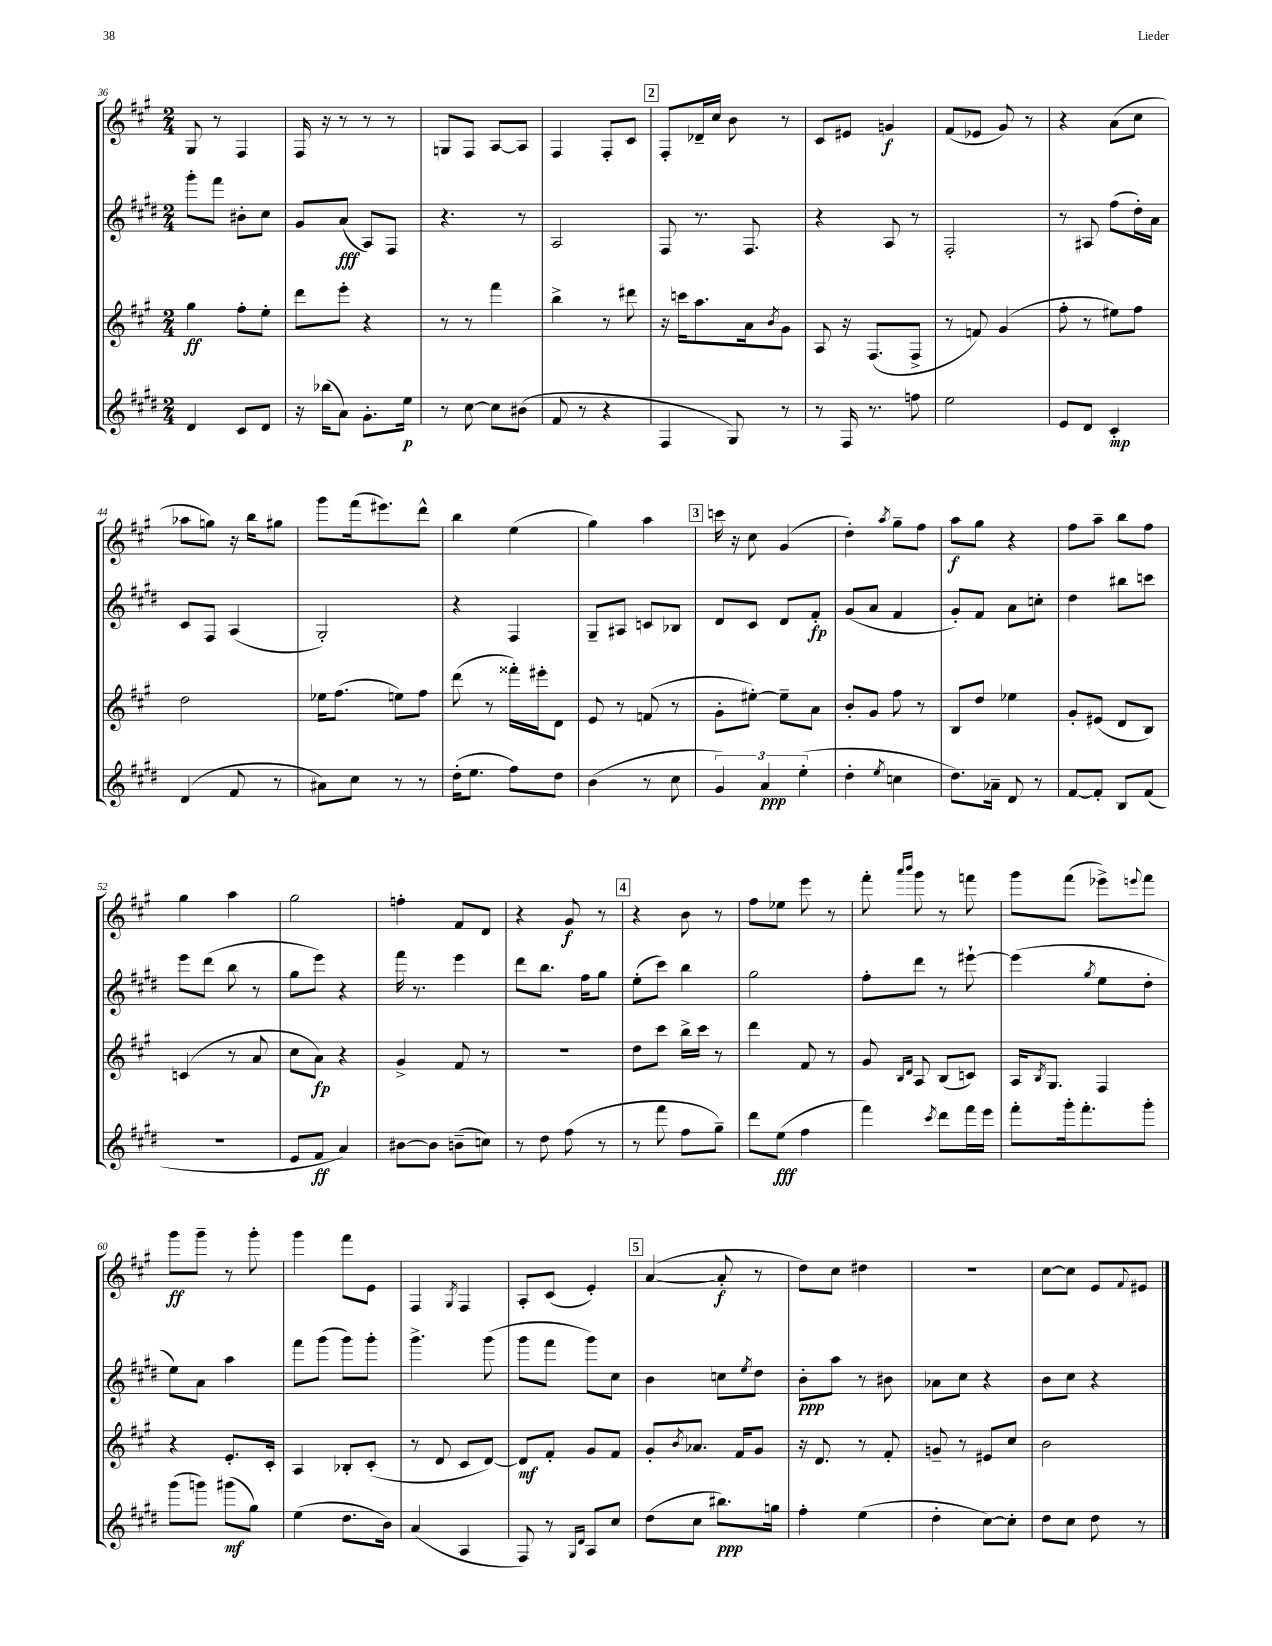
<<
\new StaffGroup <<
\new Staff = "s0" {
    \clef treble \key a \major \numericTimeSignature \time 2/4
    gis8 r8 fis4 |
    fis16 r16 r8 r8 r8 |
    g8 fis8 a8~ a8 |
    fis4 fis8-. cis'8 |
    \mark \markup { \box "2" } fis8-. des'16-- cis''16 b'8 r8 |
    cis'8 eis'8 g'4\f |
    fis'8( ees'8 gis'8) r8 |
    r4 a'8( cis''8 |
    aes''8 g''8) r16 b''16 gis''8 |
    gis'''8 fis'''16( eis'''8.) d'''8-^ |
    b''4 e''4( |
    gis''4) a''4 |
    \mark \markup { \box "3" } c'''16 r16 cis''8 gis'4( |
    d''4-.) \acciaccatura { a''8 } gis''8-- fis''8 |
    a''8\f gis''8 r4 |
    fis''8 a''8-- b''8 fis''8 |
    gis''4 a''4 |
    gis''2 |
    f''4-. fis'8 d'8 |
    r4 gis'8\f r8 |
    \mark \markup { \box "4" } r4 b'8 r8 |
    fis''8 ees''8 e'''8 r8 |
    fis'''8-. \grace { a'''16 b'''16 } gis'''8 r8 f'''8 |
    gis'''8 fis'''8( ees'''8->) \appoggiatura { e'''8 } fis'''8 |
    gis'''8\ff gis'''8-- r8 gis'''8-. |
    gis'''4 fis'''8 e'8 |
    fis4 \acciaccatura { gis8 } fis4 |
    a8-. cis'8( e'4-.) |
    \mark \markup { \box "5" } a'4~( a'8-.\f r8 |
    d''8) cis''8 dis''4 |
    R2 |
    cis''8~ cis''8 e'8 \appoggiatura { fis'8 } eis'8 \bar "|." |
}
\new Staff = "s1" {
    \clef treble \key e \major \numericTimeSignature \time 2/4
    gis'''8-. fis'''8 bis'8-. cis''8 |
    gis'8 a'8\fff( a8) fis8 |
    r4. r8 |
    a2 |
    \mark \markup { \box "2" } fis8 r8. fis8. |
    r4 a8 r8 |
    fis2-. |
    r8 ais8 fis''8( dis''16-.) a'16 |
    cis'8 fis8 a4( |
    gis2-.) |
    r4 fis4 |
    gis8-- ais8 c'8 bes8 |
    \mark \markup { \box "3" } dis'8 cis'8 dis'8 fis'8-.\fp |
    gis'8( a'8 fis'4 |
    gis'8-.) fis'8 a'8 c''8-. |
    dis''4 bis''8 c'''8 |
    e'''8 dis'''8( b''8 r8 |
    gis''8 e'''8) r4 |
    fis'''16 r8. e'''4 |
    dis'''8 b''8. fis''16 gis''8 |
    \mark \markup { \box "4" } e''8-.( cis'''8) b''4 |
    gis''2 |
    fis''8-. dis'''8 r8 eis'''8~-! |
    eis'''4( \acciaccatura { gis''8 } e''8 dis''8-. |
    e''8) a'8 a''4 |
    fis'''8 gis'''8( gis'''8) gis'''8-. |
    gis'''4.-> gis'''8( |
    gis'''8 fis'''8 gis'''8) cis''8 |
    \mark \markup { \box "5" } b'4 c''8 \acciaccatura { e''8 } dis''8 |
    b'8-.\ppp a''8 r8 bis'8 |
    aes'8 cis''8 r4 |
    b'8 cis''8 r4 \bar "|." |
}
\new Staff = "s2" {
    \clef treble \key a \major \numericTimeSignature \time 2/4
    gis''4\ff fis''8-. e''8-. |
    d'''8 e'''8-. r4 |
    r8 r8 fis'''4 |
    b''4-> r8 dis'''8 |
    \mark \markup { \box "2" } r16 c'''16 a''8. a'16 \acciaccatura { b'8 } gis'8 |
    a8 r16 fis8.( fis8-> |
    r8 f'8) gis'4( |
    fis''8-. r8 eis''8) fis''8 |
    d''2 |
    ees''16 fis''8.( e''8) fis''8 |
    d'''8( r8 fisis'''16-.) eis'''16-. d'8 |
    e'8 r8 f'8( r8 |
    \mark \markup { \box "3" } gis'8-. eis''8~-.) eis''8-- a'8 |
    b'8-. gis'8 fis''8 r8 |
    b8 d''8 ees''4 |
    gis'8-. eis'8( d'8 b8) |
    c'4( r8 a'8 |
    cis''8 a'8\fp) r4 |
    gis'4-> fis'8 r8 |
    r2 |
    \mark \markup { \box "4" } d''8 cis'''8 b''16-> cis'''16 r8 |
    d'''4 fis'8 r8 |
    gis'8 \grace { b16 d'16 } a8 b8( c'8) |
    a16 \acciaccatura { b8 } gis8. fis4 |
    r4 e'8.-. cis'16-. |
    a4 bes8-. cis'8-.( |
    r8 d'8 cis'8 d'8~) |
    d'8\mf fis'8-. gis'8 fis'8 |
    \mark \markup { \box "5" } gis'8-. \acciaccatura { b'8 } aes'8. fis'16 gis'8 |
    r16 d'8. r8 fis'8-. |
    g'8-- r8 eis'8 cis''8 |
    b'2 \bar "|." |
}
\new Staff = "s3" {
    \clef treble \key e \major \numericTimeSignature \time 2/4
    dis'4 cis'8 dis'8 |
    r16 bes''16( a'8) gis'8.-. e''16\p |
    r8 cis''8~ cis''8 bis'8( |
    fis'8 r8 r4 |
    \mark \markup { \box "2" } fis4 gis8) r8 |
    r8 fis16 r8. f''8 |
    e''2 |
    e'8 dis'8 cis'4-.\mp |
    dis'4( fis'8 r8 |
    ais'8) cis''8 r8 r8 |
    dis''16-.( e''8. fis''8) dis''8 |
    b'4( r8 cis''8 |
    \mark \markup { \box "3" } \tuplet 3/2 { gis'4) a'4\ppp e''4-.( } |
    dis''4-. \acciaccatura { e''8 } c''4 |
    dis''8.) aes'16-- dis'8 r8 |
    fis'8~ fis'8-. b8 fis'8( |
    R2 |
    e'8 fis'8\ff a'4) |
    bis'8~ bis'8 b'8--( c''8) |
    r8 dis''8 fis''8( r8 |
    \mark \markup { \box "4" } r8 fis'''8 fis''8 gis''8--) |
    dis'''8 e''8\fff( fis''4 |
    fis'''4) \acciaccatura { cis'''8 } dis'''8 fis'''16 e'''16 |
    fis'''8-. gis'''16-. fis'''8.-. gis'''8-. |
    gis'''8( g'''8) gis'''8\mf( gis''8) |
    e''4( dis''8. b'16) |
    a'4( a4 |
    fis8) r8 \grace { gis16 dis'16 } a8 cis''8 |
    \mark \markup { \box "5" } dis''8( cis''8 bis''8.\ppp) g''16 |
    fis''4-. e''4( |
    dis''4-. cis''8~) cis''8-. |
    dis''8 cis''8 dis''8 r8 \bar "|." |
}
>>
>>
\layout { \context { \Score currentBarNumber = #36 } }
